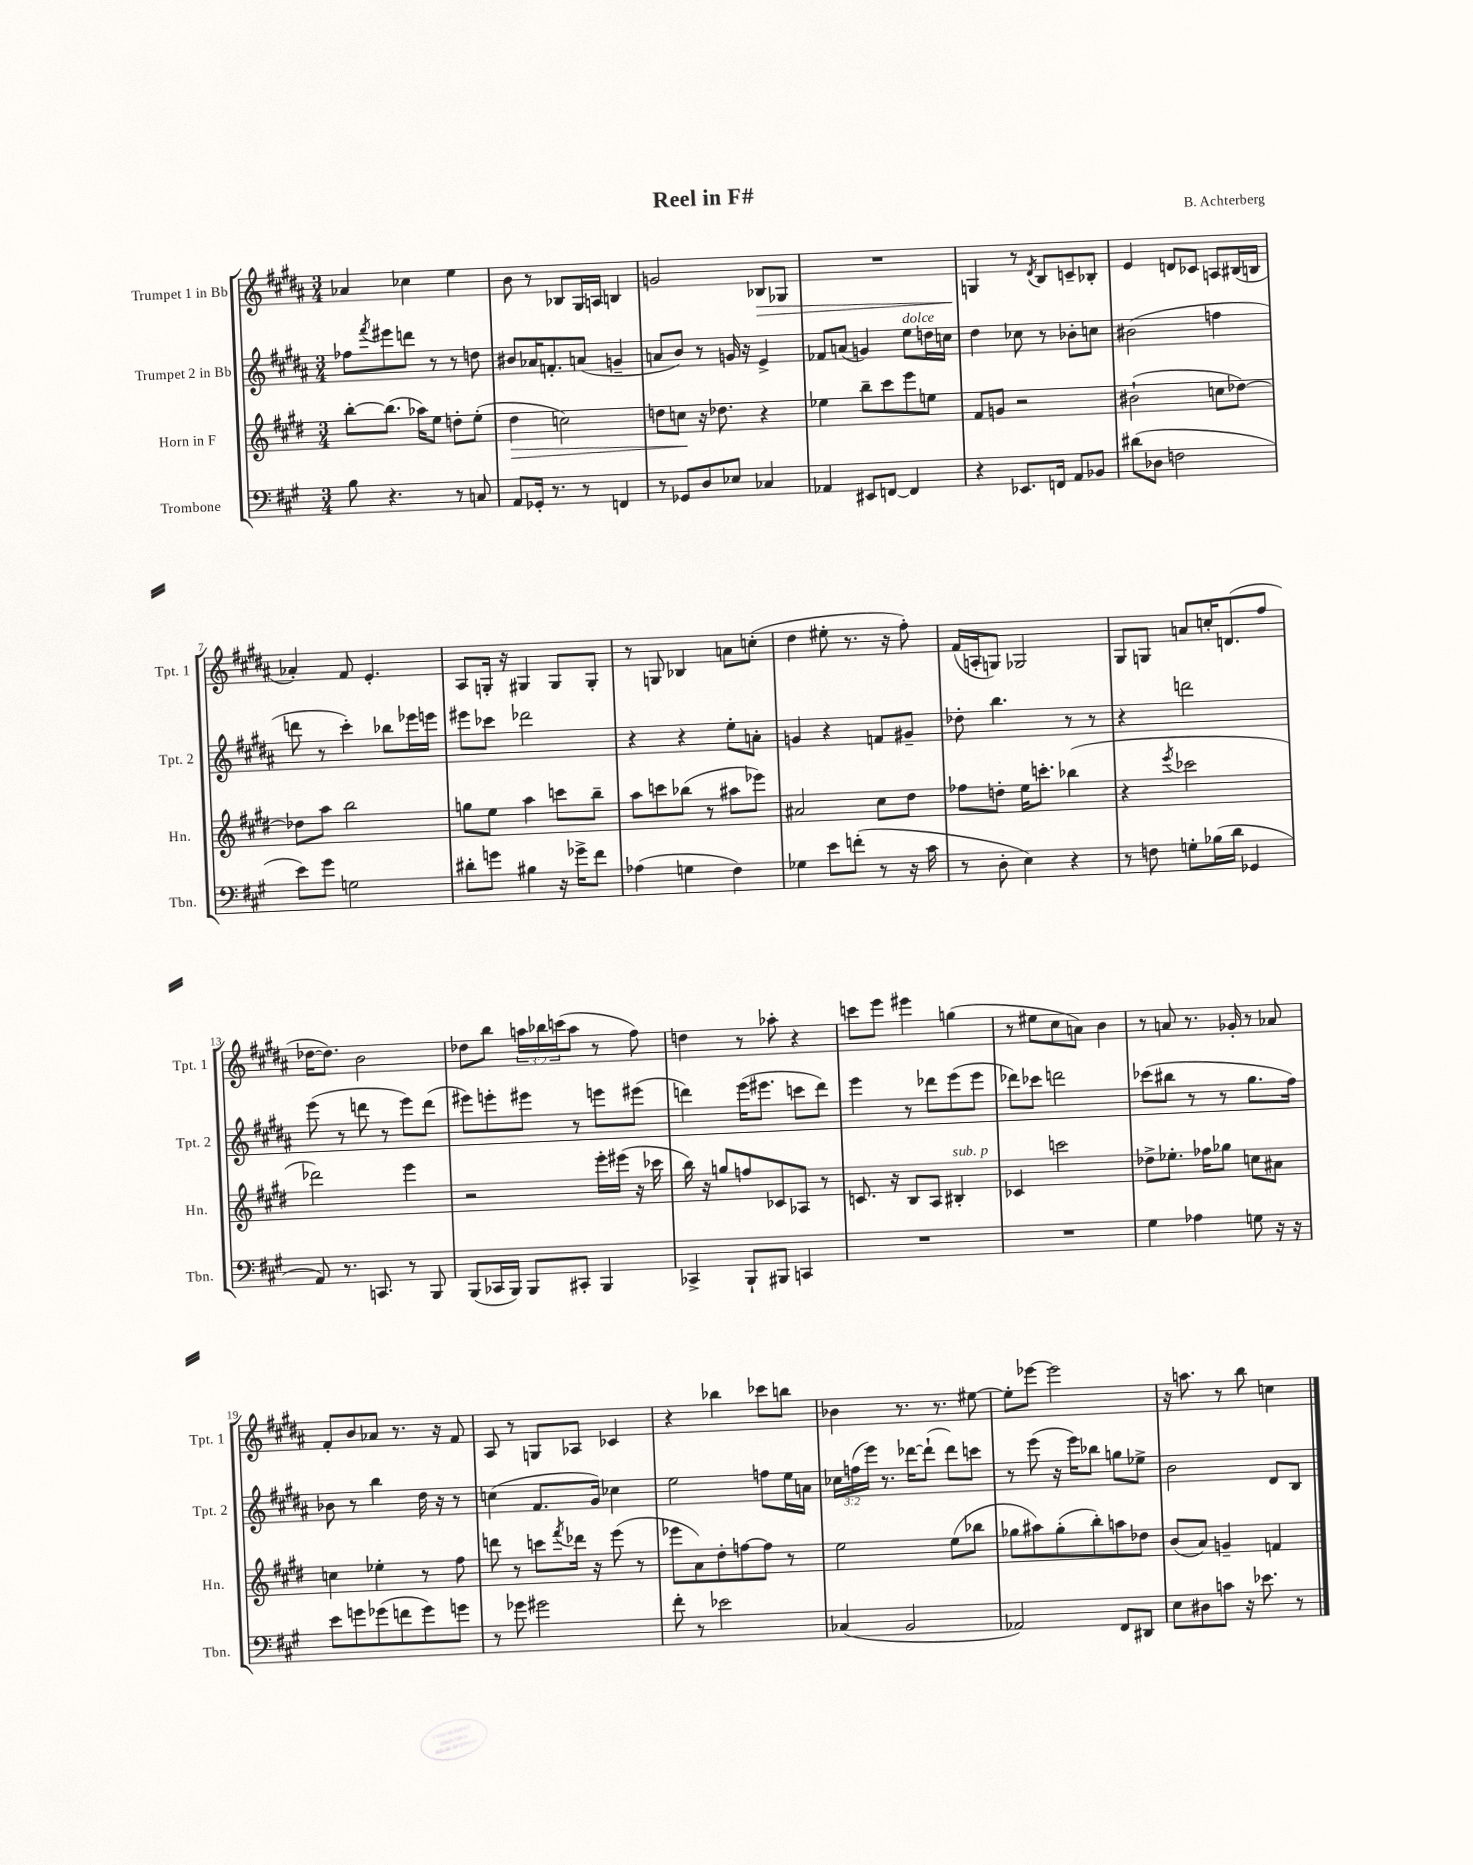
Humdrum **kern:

**kern	**kern	**kern	**kern
*staff4	*staff3	*staff2	*staff1
*clefF4	*clefG2	*clefG2	*clefG2
*k[f#c#g#]	*k[f#c#g#d#]	*k[f#c#g#d#a#]	*k[f#c#g#d#a#]
*M3/4	*M3/4	*M3/4	*M3/4
8B	[8bb'	8ff-	4a-
.	.	8qfff#	.
4.r	(8.bb]	8eee#	.
.	.	8ddd	4cc-
.	16aa-)	.	.
.	8ee	8r	.
8r	8dd'	8r	4ee
8C	(8ee'	8dd	.
=	=	=	=
8AA	4dd#	8b#	8b
16GG-'	.	16a-	8r
8.r	.	8.f'	.
.	2cc)	.	8B-
8r	.	(8a	16G#
.	.	.	16A
4FF	.	4g~	4B
=	=	=	=
8r	8dd	8a	2g
8GG-	8cc	8b)	.
8D	16r	8r	.
.	8.dd-	.	.
8E-	.	16g	.
.	.	16r	.
4C-	4r	4e^	8B-
.	.	.	8G-
=	=	=	=
4AA-	4ee-	8f-	2.r
.	.	(8a	.
8EE#	8bb~	4g)	.
[8FF	8ccc#	.	.
4FF]	8eee	8ee	.
.	8ee	16dd	.
.	.	16cc	.
=	=	=	=
4r	8f#	4dd#	4G
.	8g	.	.
8.EE-	2r	8cc-	8r
.	.	.	8qd#
.	.	8r	8B
16FF	.	.	.
8AA	.	8b-'	8c~
8BB-	.	8cc	8B-'
=	=	=	=
(8d#	(2b#`	(2b#	4e
8D-	.	.	.
2F	.	.	8d
.	.	.	8c-
.	8cc	4ff	8A
.	[8dd-)	.	(16B#
.	.	.	16B
=	=	=	=
8e)	8dd-]	8ddd	4a-')
8g#	8aa	8r	.
2G	2bb	4ccc#')	8f#
.	.	.	4.e'
.	.	8bb-	.
.	.	16eee-	.
.	.	16eee	.
=	=	=	=
8d#'	8gg	8eee#	8A#
8g	8ee	8ccc-	16G'
.	.	.	16r
4B#	4aa	2ddd-	4G#
16r	8ccc	.	8G#
16g-^	.	.	.
8f#	8bb~	.	8G#'
=	=	=	=
(4A-	8aa	4r	8r
.	8ccc	.	8G
4G	(8bb-	4r	4B-
.	8r	.	.
4F#)	8aa#	8ee'	8a
.	8eee-)	8a'	(8cc'
=	=	=	=
4G-	2a#	4g	4dd#
8e	.	4r	8ee#'
(8f'	.	.	8.r
8r	8cc#	8f	.
.	.	.	16r
16r	8dd#	8g#~	8ff#')
16c#	.	.	.
=	=	=	=
8r	8ff-	8dd-'	(16f#
.	.	.	16A'
8D'	8dd'	4.bb	8G)
4E)	16ee	.	2G-
.	8.ccc'	.	.
4r	(4bb-	8r	.
.	.	8r	.
=	=	=	=
8r	4r	4r	8G#
8F	.	.	8G
.	8qeee	.	.
8G'	2ccc-	2ddd	8a
(16B-	.	.	16cc'
16d	.	.	(8.d
4GG-	.	.	.
.	.	.	8ff#
=	=	=	=
8AA)	2ddd-)	(8eee	[16dd-
.	.	.	8.dd-])
8.r	.	8r	.
.	.	8ddd	2b
8.CC	.	.	.
.	.	8r	.
8r	4eee	8eee)	.
8BBB	.	(8ddd	.
=	=	=	=
(8BBB	2r	8eee#)	8dd-
16CC-	.	8eee'	8bb
16BBB)	.	.	.
8BBB	.	8eee#	24aa
.	.	.	24bb-
.	.	.	(24ccc
8CC#'	.	8r	8aa
4BBB	16eee'	8eee	8r
.	(16eee#	.	.
.	16r	(8eee#	8ff#)
.	16ccc-	.	.
=	=	=	=
4CC-^	16bb)	4ddd)	4dd
.	16r	.	.
.	8gg	.	.
8BBB`	8ff	(16eee	8r
.	.	8.eee#	.
8BBB#	8c-	.	8aa-'
4CC	8A-	8ccc	4r
.	8r	8ddd)	.
=	=	=	=
2.r	8.c	4eee	8ccc
.	.	.	8eee
.	16r	.	.
.	8B	8r	4eee#
.	8A	8ddd-	.
.	4B#'	(8eee	(4gg
.	.	8eee	.
=	=	=	=
2.r	4c-	8ddd-)	8r
.	.	8ccc-	8ee#
.	2ccc	2ddd	8cc#
.	.	.	8a)
.	.	.	4b
=	=	=	=
4G#	8dd-^	(8ccc-	8r
.	8.ee-'	8bb#	8a
4A-	.	8r	8.r
.	16ff-	.	.
.	8gg-	8r	.
.	.	.	16g-'
8G	8cc	8.gg#	8r
16r	8a#	.	8a-
16r	.	16ff#)	.
=	=	=	=
8e	4cc	8b-	8f#'
8g	.	8r	8b
(8g-	4ee-'	4bb	8a-
8f	.	.	8.r
8g-)	8r	16dd#	.
.	.	16r	16r
8g	8ff#	8r	8f#
=	=	=	=
8r	8ddd	(4cc	8A#
8g-	8r	.	8r
2g#	8ccc	8.f#	8G
.	8qfff#	.	.
.	16ddd-	.	8A-
.	16r	16g#)	.
.	(8eee	4cc-	4c-
.	8r	.	.
=	=	=	=
8f#'	8eee-	2ee	4r
8r	8a)	.	.
2e-	8dd#'	.	4bb-
.	[8ff	.	.
.	8ff]	8ff	8ccc-
.	8r	16ee	8bb
.	.	16a	.
=	=	=	=
(4C-	2ee	24cc-	4b-
.	.	(24ff	.
.	.	24eee)	.
.	.	8.r	.
2BB	.	.	8.r
.	.	[16ddd-	.
.	.	(8ddd-`]	.
.	.	.	8.r
.	(8ee	8ddd-)	.
.	8bb-	8ccc	[8ee#
=	=	=	=
2AA-)	8gg-	8r	8ee#']
.	8aa#)	(8eee	[8eee-
.	(8gg-'	16r	2eee-]
.	.	16eee)	.
.	8bb')	8bb-	.
8FF#	8aa	8gg	.
8DD#	8dd-	8ee-^	.
=	=	=	=
8E	(8b	2b	16r
.	.	.	8.aa
8D#	8a)	.	.
8c	4g~	.	8r
16r	.	.	8bb
8.e-	.	.	.
.	4f	8d#	4cc
8r	.	8B	.
==	==	==	==
*-	*-	*-	*-
